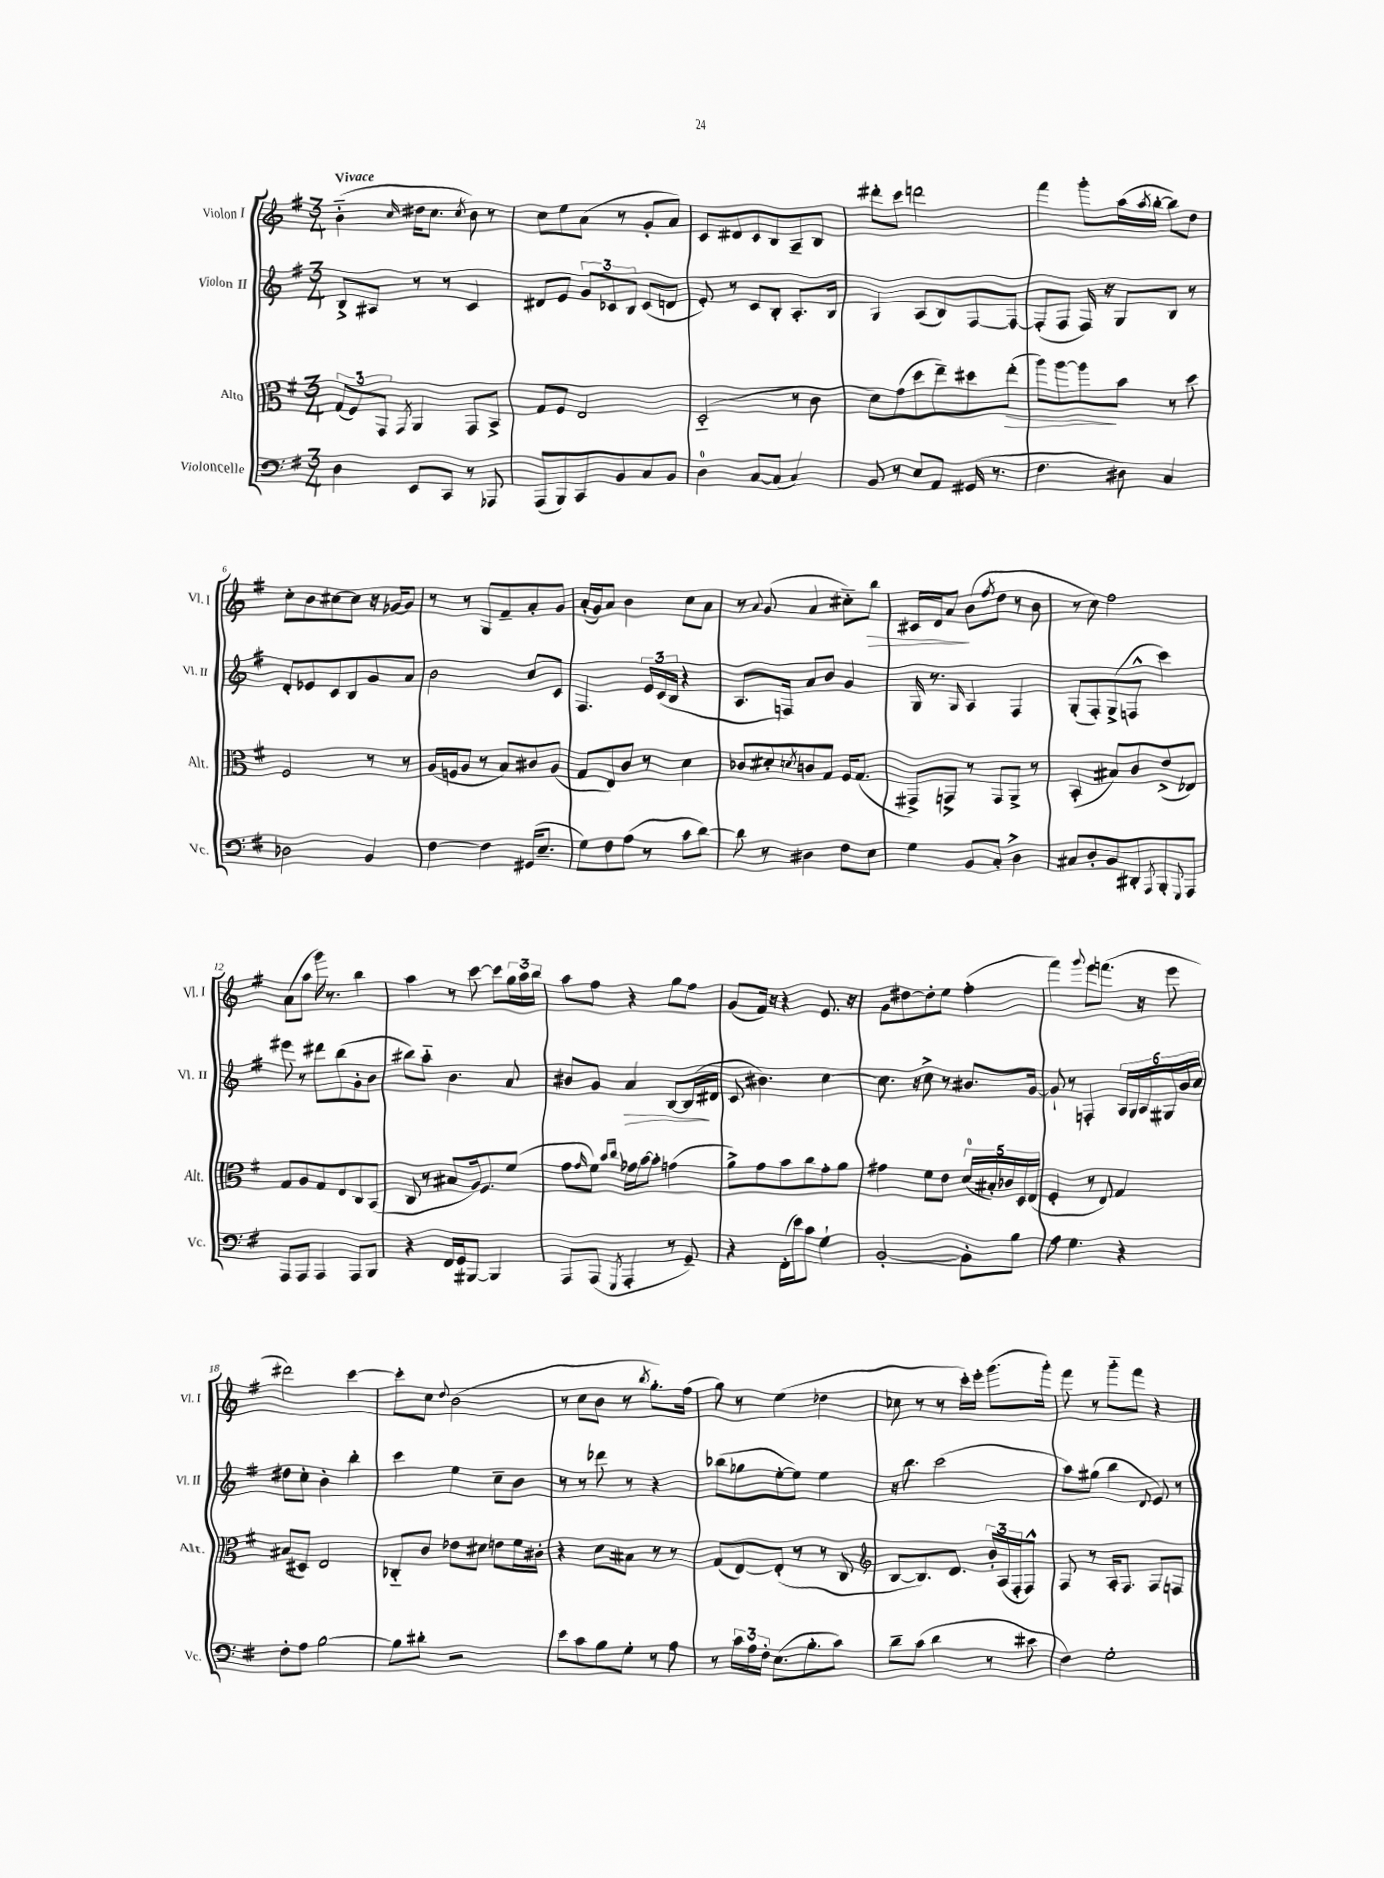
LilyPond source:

<<
\new StaffGroup <<
\new Staff = "s0" \with { instrumentName = "Violon I" shortInstrumentName = "Vl. I" } {
    \clef treble \key g \major \numericTimeSignature \time 3/4 \tempo "Vivace"
    b'4-_( \grace { c''16 } dis''16 c''8. \acciaccatura { c''8 } b'8) r8 |
    c''8 e''8 a'8( r8 g'8-. a'8) |
    c'8 dis'8 c'8 b8 a8-- b8 |
    dis'''8-. c'''8 d'''2 |
    fis'''4 g'''8-. a''16( \acciaccatura { a''8 } b''16~-. b''8) d''8 |
    c''8-. b'8 cis''8~ cis''8 r16 ges'16~ ges'8 |
    r8 r8 g8 fis'8-- a'8-. g'8 |
    a'16-.( g'16) a'8 b'4 c''8 a'8 |
    r8 \appoggiatura { a'8 } g'8( a'4 cis''8-_) b''8\> |
    cis'16 d'16 a'8\! b'8( \acciaccatura { fis''8 } d''8 r8 b'8 |
    r8 c''8) fis''2 |
    a'8( a''8 g'''16) r8. b''4 |
    a''4 r8 c'''8~ c'''8 \tuplet 3/2 { g''16 a''16 b''16 } |
    a''8 fis''8 r4 g''8 fis''8 |
    g'8( fis'16) r16 r4 e'8. r16 |
    g'8 dis''8~ dis''8-. e''8 fis''4-.( |
    fis'''4) \appoggiatura { g'''8 } e'''8 f'''8.( r16 e'''8 |
    dis'''2) c'''4~ |
    c'''8-. c''8 \appoggiatura { d''8 } b'2( |
    r8 c''8 b'8 r8 \acciaccatura { b''8 } g''8.-.) fis''16( |
    g''8) r8 e''4( des''4 |
    ces''8 r8 r8 c'''16-.) e'''16-. g'''8.( g'''16-.) |
    fis'''8 r8 g'''8-_ fis'''8 r4 \bar "|." |
}
\new Staff = "s1" \with { instrumentName = "Violon II" shortInstrumentName = "Vl. II" } {
    \clef treble \key g \major \numericTimeSignature \time 3/4
    b8-> ais8 r8 r8 c'4 |
    dis'8 e'8 \tuplet 3/2 { g'8 ces'8 b8 } ces'8( d'8 |
    e'8-.) r8 c'8 b8-. a8.-. b16 |
    g4 a8( b8) fis8~ fis8~ |
    fis8-.( fis8 fis16) r16 g8 b8 r8 |
    d'8-. ees'8 c'8 b8 g'8 a'8 |
    b'2 c''8 c'8 |
    fis4. \tuplet 3/2 { e'16 c'16( b16 } r4 |
    a8. f16) a'8 b'8 g'4 |
    g16 r8. \grace { g16 } a4 fis4 |
    g8-.( fis8-.) g8->( f8-^ c'''4) |
    eis'''8 r8 dis'''8 b''8( g'8-. b'8 |
    bis''8) a''8-_ b'4. a'8 |
    bis'8 g'8 a'4\> b8~ b16\!( dis'16 |
    c'8 bis'4.) c''4~ |
    c''8. r16 c''8-> r8 bis'8. g'16~ |
    g'8-! r8 f4-. \tuplet 6/4 { a16 g16 a16 gis16 b'16 c''16 } |
    dis''8 c''8-. b'4-. b''4-. |
    c'''4 e''4 c''8-- b'8 |
    r8 r8 des'''8 r8 r4 |
    bes''8( ges''8 e''8~-. e''8) e''4 |
    r16 b''8. c'''2( |
    a''8) gis''8( b''4 \appoggiatura { d'8 } e'8) r8 \bar "|." |
}
\new Staff = "s2" \with { instrumentName = "Alto" shortInstrumentName = "Alt." } {
    \clef alto \key g \major \numericTimeSignature \time 3/4
    \tuplet 3/2 { g8( fis8) g,8 } \acciaccatura { g,8 } a,4 g,8 b,8-> |
    g8 fis8 e2 |
    d2-_( r8 c'8 |
    d'8) g'8( d''8 e''8--) dis''8 e''8-.\>( |
    a''8) a''8~ a''8\! b'8 r8 d''8 |
    fis2 r8 r8 |
    a16( f16 a8 r8 b8) cis'8 a8( |
    g8 e8) c'8 r8 d'4 |
    ces'8 dis'8-. \acciaccatura { d'8 } c'8 g8 fis16 g8.( |
    gis,8->) g,8-> r8 g,8 a,8-> r8 |
    b,4-.( bis8) c'8 e'8->( ees8) |
    g8 a8 g8 e8 c8 b,8( |
    c8 r8 bis8 a16) fis8. fis'8( |
    g'8 \grace { g'16 } fis'8) \grace { b'16 c''16 } ges'16 b'16~ b'8-. g'4( |
    a'8->) g'8 b'8 c''8 g'8-. a'8 |
    gis'4 fis'8 e'8 \tuplet 5/4 { d'16-0( bis16-.) ces'16 d16 e16( } |
    fis4-. r8 e8) g4 |
    bis8( dis8) e2 |
    ces8-_ c'8 ees'8 dis'8 e'8 fis'16 cis'16-. |
    r4 d'8 bis8 r8 r8 |
    g8( e8~) e8-.( r8 r8 c8 |
    \clef treble b8~ b8.) d'8. \tuplet 3/2 { b'16-. a16( fis16-. } fis8-^) |
    fis8 r8 a16-. fis8. fis8 f8 \bar "|." |
}
\new Staff = "s3" \with { instrumentName = "Violoncelle" shortInstrumentName = "Vc." } {
    \clef bass \key g \major \numericTimeSignature \time 3/4
    d4 e,8 c,8 r8 aes,,8 |
    a,,8( b,,8) c,8 b,8 c8 b,8 |
    d4-0 c8~ c8( c4) |
    b,8 r8 e8 a,8 gis,16( r8. |
    fis4. dis8) c4 |
    des2 b,4 |
    fis4~ fis4 gis,16( e8.-- |
    g8) fis8 a8( r8 c'8 d'8~) |
    d'8 r8 dis4 fis8 e8 |
    g4 b,8 c8-. d4-> |
    cis8 d8-. b,8 dis,8-. \acciaccatura { a,,8 } b,,8-. \appoggiatura { g,,8 } a,,8 |
    a,,8 a,,8 a,,4 a,,8 b,,8 |
    r4 fis,16 g,16 bis,,8~ bis,,4 |
    a,,8 a,,8( \acciaccatura { g,,8 } a,,4-. r8 g,8--) |
    r4 fis,16-.( e'16) c'8 g4-! |
    b,2~-. b,8-. b8 |
    a8 g4. r4 |
    fis8-. a8 b2~ |
    b8 dis'8-. r2 |
    e'8 c'8 b8 g8-. r8 a8 |
    r8 \tuplet 3/2 { c'16 a16 fis16-. } e8.( b8.-. c'8) |
    d'8-- c'8( d'4 r8 eis'8 |
    fis4) g2-. \bar "|." |
}
>>
>>
